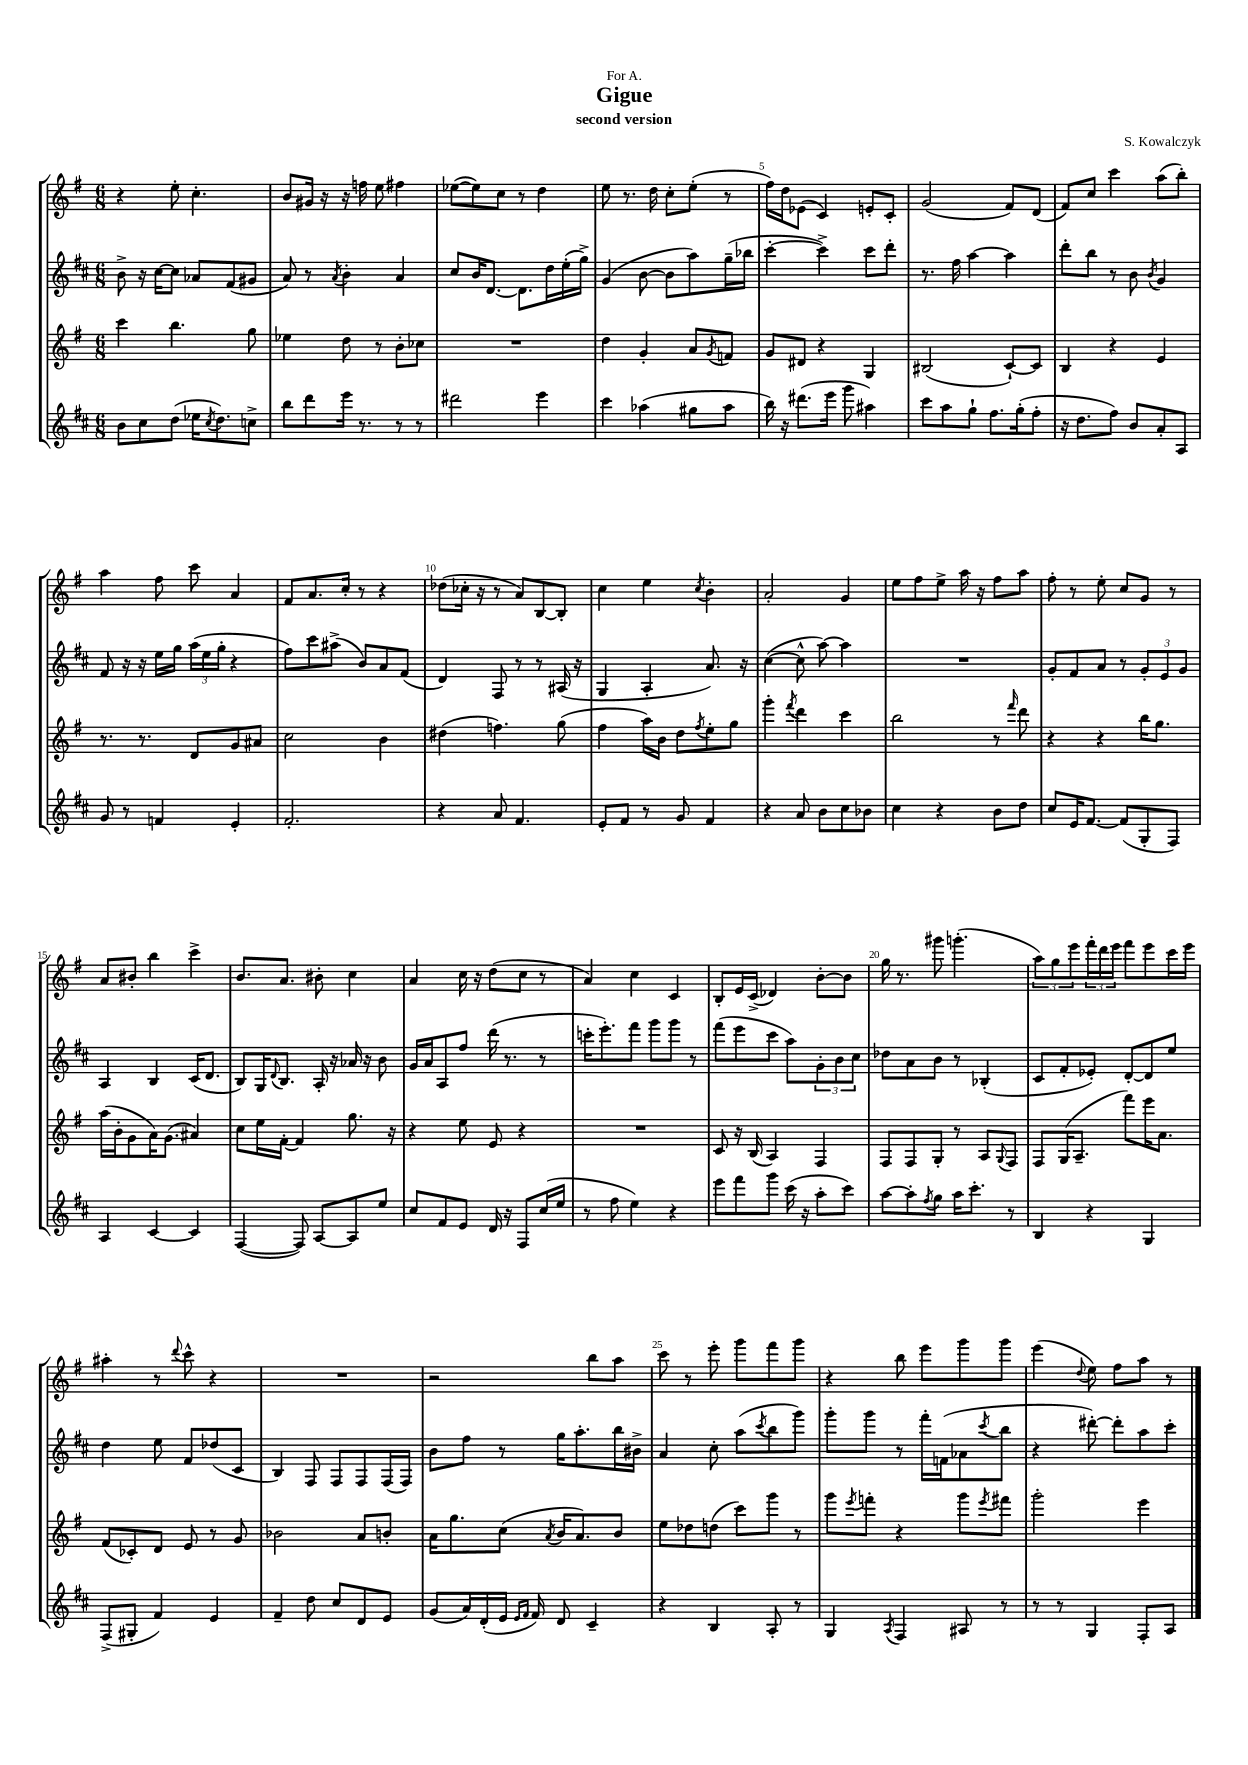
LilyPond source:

\header { title = "Gigue" composer = "S. Kowalczyk" subtitle = "second version" dedication = "For A." }
<<
\new StaffGroup <<
\new Staff = "s0" {
    \clef treble \key g \major \numericTimeSignature \time 6/8
    r4 e''8-. c''4.-. |
    b'8 gis'16 r16 r16 f''16 e''8 fis''4 |
    ees''8~( ees''8) c''8 r8 d''4 |
    e''8 r8. d''16 c''8-. e''8-.( r8 |
    fis''16) d''16 ees'8( c'4) e'8-. c'8-. |
    g'2( fis'8) d'8( |
    fis'8) c''8 c'''4 a''8( b''8-.) |
    a''4 fis''8 c'''8 a'4 |
    fis'8 a'8. c''16-. r8 r4 |
    des''8( ces''16-. r16 r8 a'8) b8~ b8-. |
    c''4 e''4 \acciaccatura { c''8 } b'4-. |
    a'2-. g'4 |
    e''8 fis''8 e''8-> a''16 r16 fis''8 a''8 |
    fis''8-. r8 e''8-. c''8 g'8 r8 |
    a'8 bis'8-. b''4 c'''4-> |
    b'8. a'8. bis'8-. c''4 |
    a'4 c''16 r16 d''8( c''8 r8 |
    a'4) c''4 c'4 |
    b8-. e'16 c'16->( des'4) b'8~-. b'8 |
    g''16 r8. gis'''8 g'''4.-.( |
    \tuplet 3/2 { a''8) g''8 e'''8 } \tuplet 3/2 { fis'''16-. d'''16 e'''16 } fis'''8 e'''8 c'''16 e'''16 |
    ais''4-. r8 \appoggiatura { d'''8 } c'''8-^ r4 |
    R2. |
    r2 b''8 a''8 |
    c'''8 r8 e'''8-. g'''8 fis'''8 g'''8 |
    r4 b''8 e'''8 g'''8 g'''8 |
    e'''4( \appoggiatura { d''8 } e''8) fis''8 a''8 r8 \bar "|." |
}
\new Staff = "s1" {
    \clef treble \key d \major \numericTimeSignature \time 6/8
    b'8-> r16 cis''16~ cis''8 aes'8 fis'8( gis'8 |
    a'8) r8 \acciaccatura { a'8 } b'4-. a'4 |
    cis''8 b'16 d'8.~ d'8. d''16 e''16-.( g''16->) |
    g'4( b'8~ b'8 a''8) g''16--( bes''16 |
    cis'''4~-. cis'''4->) cis'''8 d'''8-. |
    r8. fis''16 a''4~ a''4 |
    d'''8-. b''8 r8 b'8 \acciaccatura { b'8 } g'4 |
    fis'8 r16 r16 e''16 g''16 \tuplet 3/2 { a''16( e''16 g''16-. } r4 |
    fis''8) cis'''8 ais''8->( b'8) a'8 fis'8( |
    d'4) fis8 r8 r8 ais16( r16 |
    g4 a4-. a'8.) r16 |
    cis''4~( cis''8-^ a''8~) a''4 |
    R2. |
    g'8-. fis'8 a'8 r8 \tuplet 3/2 { g'8-. e'8 g'8 } |
    a4 b4 cis'16( d'8. |
    b8) g16 \appoggiatura { d'8 } b8. a16-. r16 aes'16 r16 b'8 |
    g'16 a'16 a8 fis''8 d'''16( r8. r8 |
    c'''16-. e'''8.-.) fis'''8 g'''8 g'''8 r8 |
    fis'''8( e'''8 cis'''8 a''8) \tuplet 3/2 { g'8-. b'8 cis''8 } |
    des''8 a'8 b'8 r8 bes4-.( |
    cis'8 fis'8-. ees'8-.) d'8~-. d'8 e''8 |
    d''4 e''8 fis'8 des''8( cis'8 |
    b4) fis8 fis8 fis8 fis16( fis16) |
    b'8 fis''8 r8 g''16 a''8.-. b''16 bis'16-> |
    a'4 cis''8-. a''8( \acciaccatura { cis'''8 } b''8 g'''8) |
    g'''8-. g'''8 r8 fis'''16-. f'16( aes'8 \acciaccatura { cis'''8 } b''8 |
    r4 dis'''8~-.) dis'''8-. a''8 cis'''8-. \bar "|." |
}
\new Staff = "s2" {
    \clef treble \key g \major \numericTimeSignature \time 6/8
    c'''4 b''4. g''8 |
    ees''4 d''8 r8 b'8-. ces''8 |
    R2. |
    d''4 g'4-. a'8 \acciaccatura { g'8 } f'8 |
    g'8 dis'8 r4 g4 |
    bis2( c'8~-!) c'8 |
    b4 r4 e'4 |
    r8. r8. d'8 g'8 ais'8 |
    c''2 b'4 |
    dis''4( f''4.) g''8( |
    fis''4 a''16) b'16 d''8 \acciaccatura { fis''8 } e''8-. g''8 |
    g'''4-. \acciaccatura { fis'''8 } d'''4 c'''4 |
    b''2 r8 \grace { fis'''16 } d'''8 |
    r4 r4 b''16 g''8. |
    a''16( b'16-. g'8 a'16) g'8.( ais'4) |
    c''8 e''16 fis'16~-. fis'4 g''8. r16 |
    r4 e''8 e'8 r4 |
    R2. |
    c'8 r16 b16( a4) fis4 |
    fis8 fis8 g8-. r8 a8 \appoggiatura { g8 } fis8 |
    fis8 g16( a8.-- fis'''8) e'''16 a'8. |
    fis'8( ces'8-.) d'8 e'8 r8 g'8 |
    bes'2 a'8 b'8-. |
    a'16 g''8. c''8( \acciaccatura { a'8 } b'16 a'8.) b'8 |
    e''8 des''8 d''8( c'''8) g'''8 r8 |
    g'''8 \acciaccatura { e'''8 } f'''8-. r4 g'''8 \acciaccatura { e'''8 } fis'''8 |
    g'''2-. e'''4 \bar "|." |
}
\new Staff = "s3" {
    \clef treble \key d \major \numericTimeSignature \time 6/8
    b'8 cis''8 d''8( ees''16 \acciaccatura { cis''8 } d''8.) c''8-> |
    b''8 d'''8 e'''16 r8. r8 r8 |
    dis'''2 e'''4 |
    cis'''4 aes''4( gis''8 aes''8 |
    b''16) r16 dis'''8.( e'''16 g'''8 ais''4) |
    cis'''8 a''8 g''8-! fis''8. g''16-.( fis''8-. |
    r16 d''8. fis''8) b'8 a'8-. a8 |
    g'8 r8 f'4 e'4-. |
    fis'2.-. |
    r4 a'8 fis'4. |
    e'8-. fis'8 r8 g'8 fis'4 |
    r4 a'8 b'8 cis''8 bes'8 |
    cis''4 r4 b'8 d''8 |
    cis''8 e'16 fis'8.~ fis'8( g8-. fis8) |
    a4 cis'4~ cis'4 |
    fis4~( fis8) a8~ a8 e''8 |
    cis''8 fis'8 e'8 d'16 r16 fis8 cis''16( e''16 |
    r8 fis''8 e''4) r4 |
    e'''8 fis'''8 g'''8 cis'''16( r16 a''8-. cis'''8) |
    a''8~ a''8-. \acciaccatura { fis''8 } g''8 a''16 cis'''8.-. r8 |
    b4 r4 g4 |
    fis8->( gis8-. fis'4) e'4 |
    fis'4-- d''8 cis''8 d'8 e'8 |
    g'8( a'16) d'16-.( e'16 \grace { e'16 fis'16 } fis'16) d'8 cis'4-- |
    r4 b4 a8-. r8 |
    g4 \acciaccatura { a8 } fis4 ais8 r8 |
    r8 r8 g4 fis8-. a8 \bar "|." |
}
>>
>>
\layout { \context { \Score \override BarNumber.break-visibility = ##(#f #t #t) barNumberVisibility = #(every-nth-bar-number-visible 5) } }
